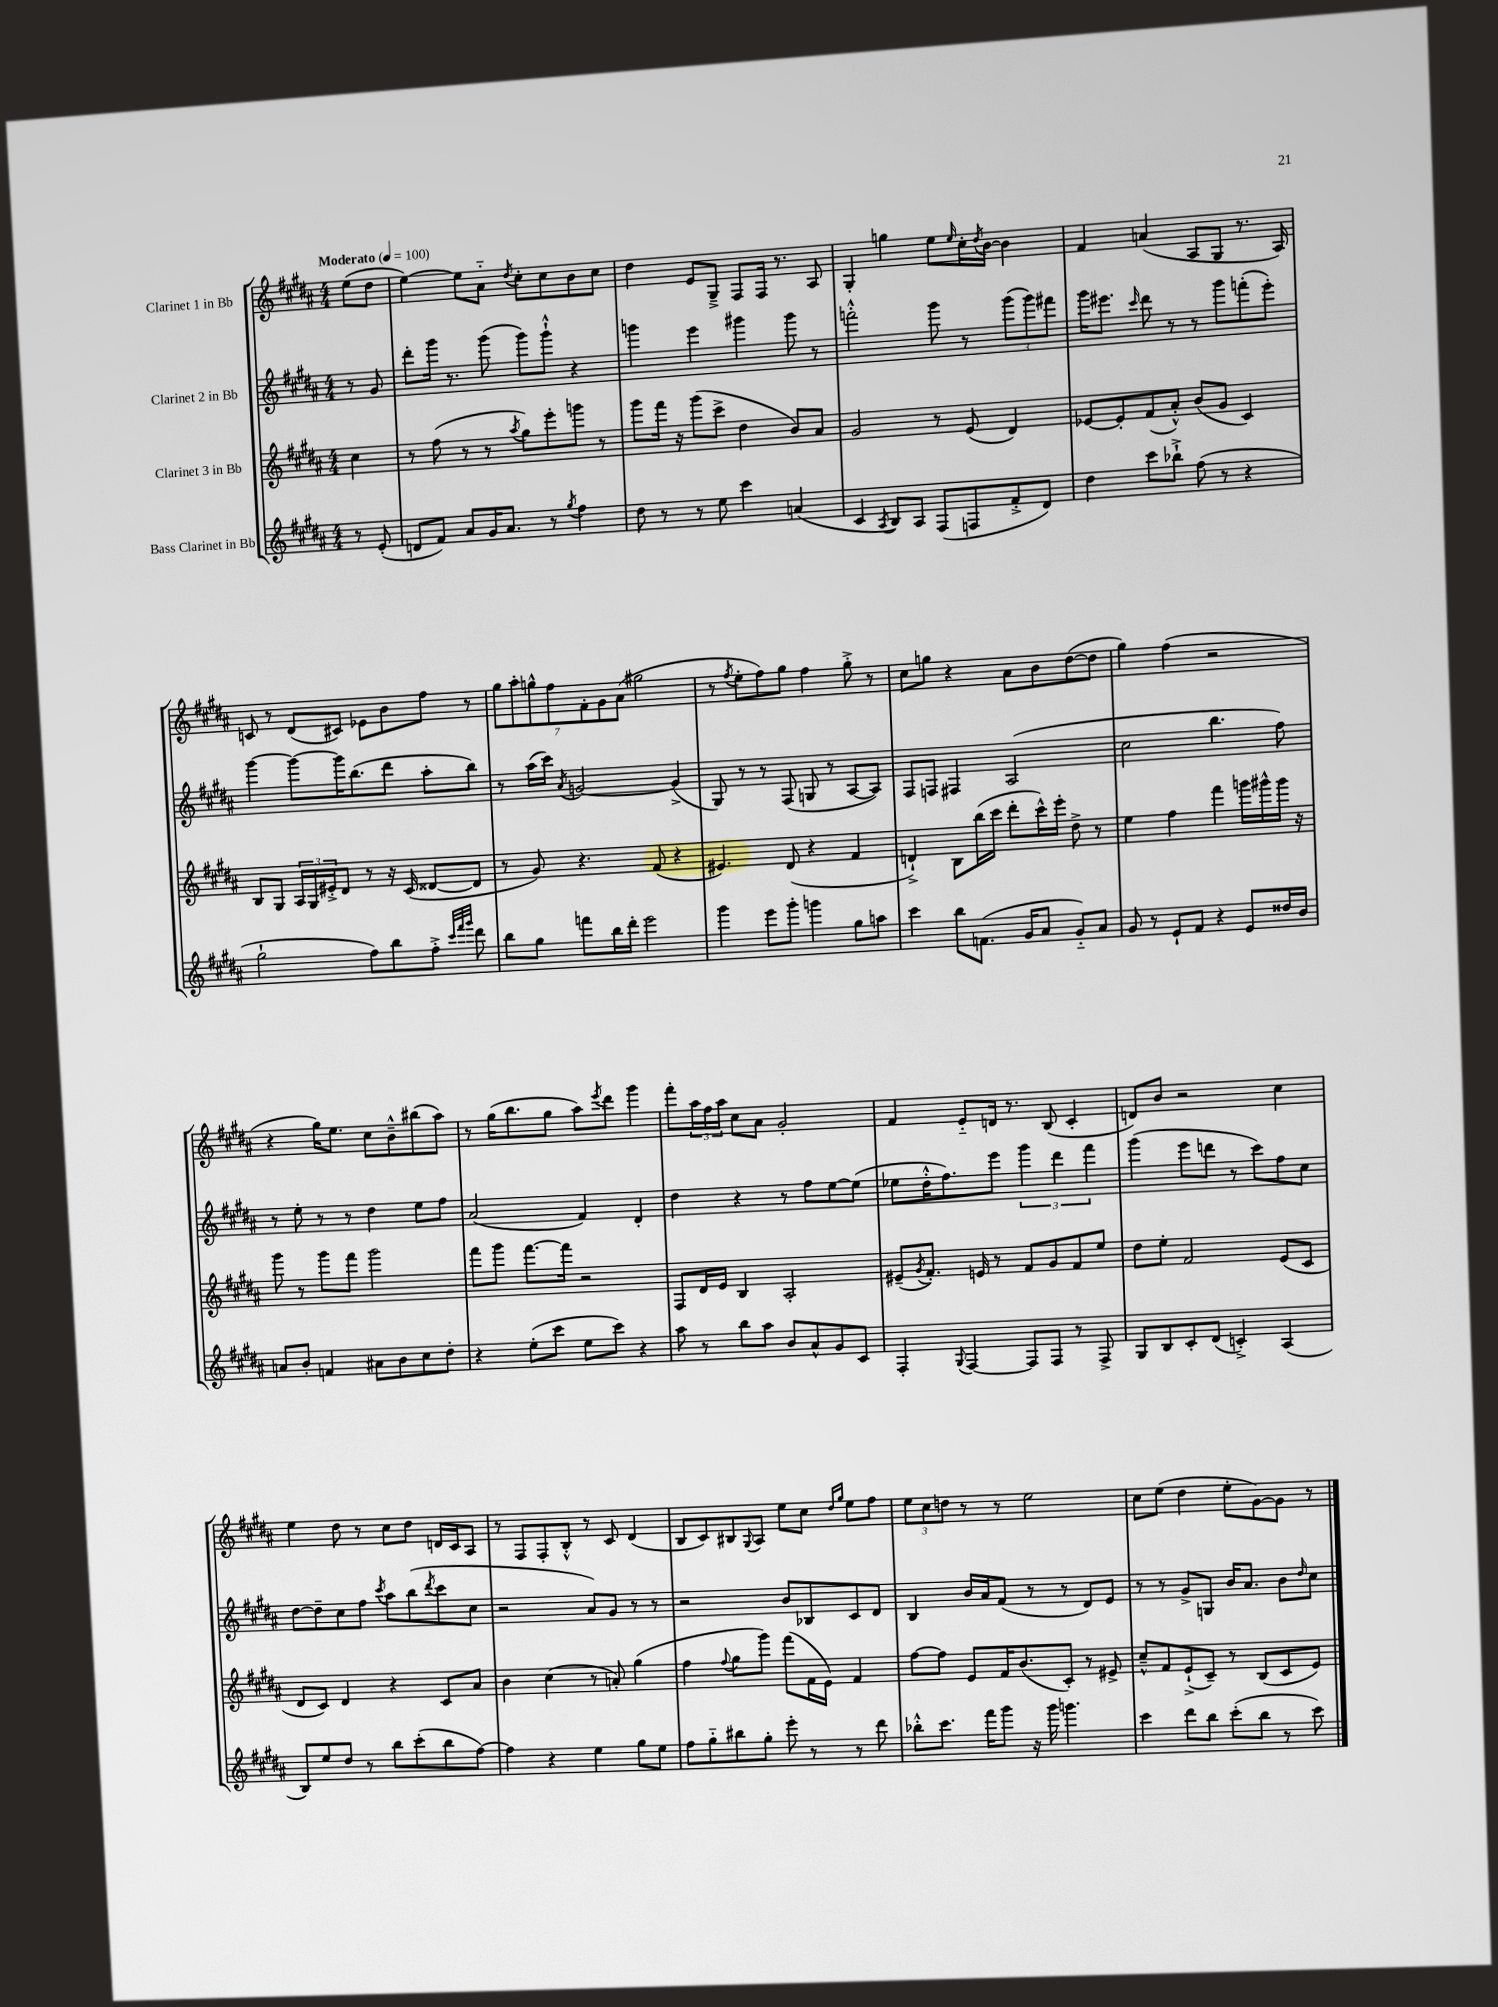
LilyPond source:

<<
\new StaffGroup <<
\new Staff = "s0" \with { instrumentName = "Clarinet 1 in Bb" } {
    \clef treble \key b \major \numericTimeSignature \time 4/4 \partial 4 \tempo "Moderato" 4 = 100
    e''8( dis''8 |
    e''4~) e''8 ais'8-_ \acciaccatura { dis''8 } cis''8-. cis''8 b'8 cis''8 |
    dis''4 e'8 gis8---> fis8 fis16 r8. ais8 |
    gis4-. g''4 e''8 \grace { e''16 } cis''16-. \acciaccatura { dis''8 } b'16~ b'4 |
    fis'4 a'4( ais8 gis8 r8. ais16) |
    c'8 r8 dis'8( cis'8) ees'8 b'8 fis''8 r8 |
    \tuplet 7/4 { gis''8 ais''8-. g''8-^ fis''8 fis'8-. gis'8 ais'8( } gis''2 |
    r8 \acciaccatura { fis''8 } e''8-. fis''8) gis''8 fis''4 gis''8-.-> r8 |
    cis''8 g''8 r4 ais'8 b'8 dis''8~( dis''8 |
    gis''4) fis''4( r2 |
    r4 gis''16) e''8. cis''8 b'8---^ bis''8( ais''8) |
    r8 gis''16( b''8. gis''8 ais''8) \acciaccatura { e'''8 } dis'''8 gis'''4 |
    fis'''8-. \tuplet 3/2 { ais''16 fis''16 ais''16 } cis''8 ais'8 gis'2-. |
    fis'4 e'8-_ d'16 r8. b8( cis'4-. |
    d'8) b'8 r2 cis''4 |
    e''4 dis''8 r8 cis''8 dis''8 d'16 cis'16 ais8 |
    r8 fis8 fis8-. b8-.-^ r8 cis'8 dis'4( |
    b8 cis'8) bis8 \appoggiatura { gis8 } ais8 e''8 cis''8 \grace { dis''16 gis''16 } e''8 fis''8 |
    \tuplet 3/2 { e''8 cis''8 d''8 } r8 r8 e''2 |
    cis''8 e''8( dis''4 e''8-. gis'8~) gis'8 r8 \bar "|." |
}
\new Staff = "s1" \with { instrumentName = "Clarinet 2 in Bb" } {
    \clef treble \key b \major \numericTimeSignature \time 4/4 \partial 4
    r8 gis'8 |
    dis'''8-. gis'''16 r8. gis'''8( gis'''8) gis'''8-!-^ r4 |
    g'''4 e'''4 gis'''4 gis'''8 r8 |
    f'''2-.-^ gis'''8 r8 \tuplet 3/2 { gis'''8( gis'''8) fis'''8 } |
    gis'''16 eis'''8. \grace { cis'''16 } dis'''8 r8 r8 gis'''8 f'''8-.( eis'''8-.) |
    gis'''4~ gis'''8~ gis'''16 b''8.( dis'''8 ais''8-. b''8) |
    r8 ais''16( cis'''16) \acciaccatura { ais'8 } g'2~ g'4->( |
    gis8) r8 r8 fis8( g8 r8 ais8~ ais8) |
    fis8 f8 fis4 ais2( |
    cis''2 b''4. fis''8) |
    r8 e''8-. r8 r8 dis''4 e''8 fis''8 |
    ais'2( fis'4) dis'4-. |
    dis''4 r4 r8 fis''8 e''8~ e''8( |
    ees''8 dis''16-.-^ fis''8.) e'''8 \tuplet 3/2 { gis'''4 dis'''4 fis'''4 } |
    gis'''4( e'''8 d'''8 r8 cis'''8) fis''8 cis''8 |
    dis''8~ dis''8-- cis''8 fis''8 \acciaccatura { cis'''8 } ais''8 b''8( \acciaccatura { dis'''8 } cis'''8 cis''8 |
    r2 ais'8) gis'8 r8 r8 |
    r2 b'8 bes8 cis'8 dis'8 |
    b4 b'16 ais'16 fis'8( r8 r8 dis'8) e'8 |
    r8 r8 gis'8-> g8 b'16 ais'8. b'8 \grace { dis''16 } cis''8 \bar "|." |
}
\new Staff = "s2" \with { instrumentName = "Clarinet 3 in Bb" } {
    \clef treble \key b \major \numericTimeSignature \time 4/4 \partial 4
    cis''4 |
    r8 fis''8( r8 r8 \acciaccatura { ais''8 } gis''8) e'''8-. g'''8 r8 |
    gis'''8 fis'''16 r16 gis'''8( cis'''8-> dis''4 b'8) ais'8 |
    gis'2 r8 e'8( dis'4) |
    ees'8~ ees'8-. fis'8( ais'8-.-^) b'8( gis'8 cis'4) |
    b8 gis8 \tuplet 3/2 { ais16 gis16 eis'16-.-> } dis'8 r8 r16 cis'16( disis'8~ disis'8 |
    r8 gis'8) r4. fis'8( r4 |
    eis'4.) dis'8( r4 fis'4 |
    d'4-!->) b8 b''16( cis'''16 dis'''8-. cis'''16-^) e'''16-. dis''8-> r8 |
    e''4 fis''4 fis'''4 g'''16 gis'''16-^ gis'''16 r16 |
    gis'''8 r8 gis'''8 fis'''8 gis'''2 |
    fis'''8 gis'''8 fis'''8.~ fis'''16 r2 |
    fis8 dis'16 e'16 b4 ais2-. |
    eis'8--( \acciaccatura { gis'8 } fis'8.-.) e'16 r8 fis'8 gis'8 fis'8 e''8 |
    dis''8 e''8-. fis'2 e'8( cis'8 |
    dis'8 cis'8) dis'4 r4 cis'8 ais'8 |
    b'4 cis''4( r8 a'8-.) gis''4( |
    fis''4 \appoggiatura { fis''8 } gis''8 gis'''8) fis'''8( fis'16 e'16) fis'4 |
    fis''8~ fis''8 e'8 fis'16 b'8.( cis'8-.) r8 eis'8-> |
    cis''8---^ fis'8 e'8-!->( cis'8--) r8 b8( cis'8 e'8) \bar "|." |
}
\new Staff = "s3" \with { instrumentName = "Bass Clarinet in Bb" } {
    \clef treble \key b \major \numericTimeSignature \time 4/4 \partial 4
    r8 e'8-.( |
    d'8 fis'8) ais'8 gis'16 ais'8. r8 \acciaccatura { gis''8 } fis''4 |
    dis''8 r8 r8 e''8 cis'''4 a'4( |
    cis'4 \acciaccatura { ais8 } b8) ais8 fis8( f8 fis'8-.-> dis'8) |
    dis''4 cis'''8 bes''8-!-> fis''8( r8 r4 |
    gis''2-! fis''8) b''8 fis''8-.-> \grace { cis'''32 fis'''32 gis'''32 } dis'''8 |
    b''8 gis''8 f'''8 b''16 dis'''16-. e'''2 |
    gis'''4 e'''8 gis'''8-. g'''4 gis''8 a''8 |
    cis'''4 b''8 f'8.( gis'16 ais'8 gis'8-_) ais'8 |
    gis'8 r8 e'8-! fis'8 r4 e'8 disis''16 b'16 |
    a'8 b'8-. f'4 ais'8 b'8 cis''8 dis''8-. |
    r4 e''8-.( cis'''8 e''8 cis'''8) r4 |
    ais''8 r8 b''8 ais''8 b'8 ais'8-^ gis'8 cis'8 |
    fis4-. \appoggiatura { gis8 } fis4~ fis8 fis8 r8 fis8-> |
    gis8 b8 cis'8-. dis'8( c'4-.->) ais4( |
    b8) e''8 dis''8 r8 b''8 cis'''8-.( b''8 fis''8~) |
    fis''4 r4 e''4 gis''8 e''8 |
    fis''8 gis''8-_ bis''8 gis''8-. e'''8-. r8 r8 dis'''8 |
    bes''8-.-^ cis'''8. fis'''16 gis'''8 r16 gis'''16 g'''4. |
    cis'''4 dis'''8 b''8 cis'''8-.( b''8 r8 cis'''8) \bar "|." |
}
>>
>>
\layout { \context { \Score \remove "Bar_number_engraver" } }
